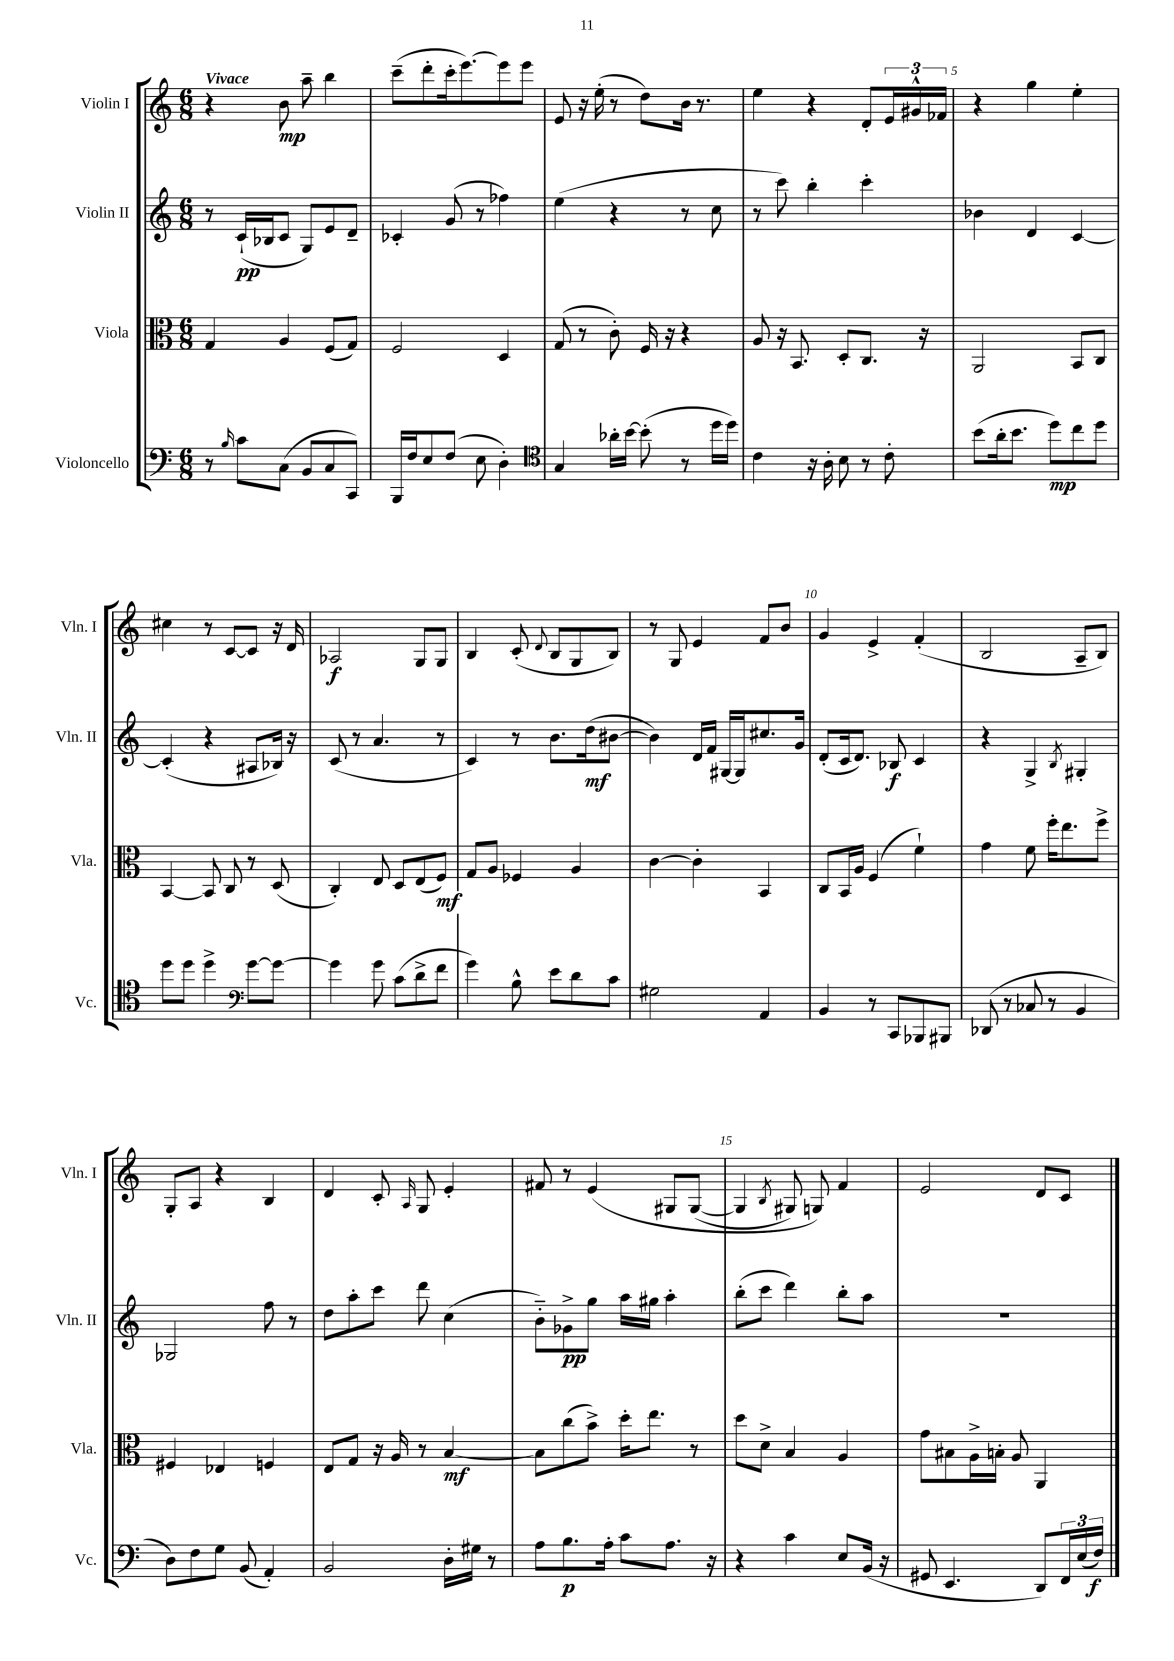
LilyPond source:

<<
\new StaffGroup <<
\new Staff = "s0" \with { instrumentName = "Violin I" shortInstrumentName = "Vln. I" } {
    \clef treble \key c \major \numericTimeSignature \time 6/8 \tempo "Vivace"
    r4 b'8\mp a''8-- b''4 |
    c'''8--( d'''8-. c'''16-. e'''8.~) e'''8 e'''8 |
    e'8 r16 e''16-.( r8 d''8) b'16 r8. |
    e''4 r4 d'8-. \tuplet 3/2 { e'16 gis'16-^ fes'16 } |
    r4 g''4 e''4-. |
    cis''4 r8 c'8~ c'8 r16 d'16 |
    aes2\f g8 g8 |
    b4 c'8-.( \appoggiatura { d'8 } b8 g8 b8) |
    r8 g8 e'4 f'8 b'8 |
    g'4 e'4-> f'4-.( |
    b2 a8-- b8) |
    g8-. a8 r4 b4 |
    d'4 c'8-. \grace { a16 } g8 e'4-. |
    fis'8 r8 e'4\( gis8 gis8~( |
    gis4 \acciaccatura { b8 } gis8) g8\) f'4 |
    e'2 d'8 c'8 \bar "|." |
}
\new Staff = "s1" \with { instrumentName = "Violin II" shortInstrumentName = "Vln. II" } {
    \clef treble \key c \major \numericTimeSignature \time 6/8
    r8 c'16-!\pp( bes16 c'8 g8) e'8 d'8-- |
    ces'4-. g'8( r8 fes''4) |
    e''4( r4 r8 c''8 |
    r8 c'''8) b''4-. c'''4-. |
    bes'4 d'4 c'4~ |
    c'4-.( r4 ais8 bes16) r16 |
    c'8( r8 a'4. r8 |
    c'4) r8 b'8. d''16\mf( bis'8~ |
    bis'4) d'16 f'16 gis16~ gis16 cis''8. g'16 |
    d'8-.( c'16 d'8.) bes8\f c'4 |
    r4 g4-> \acciaccatura { b8 } gis4-. |
    ges2 f''8 r8 |
    d''8 a''8-. c'''8 d'''8 c''4( |
    b'8-_) ges'8->\pp g''8 a''16 gis''16 a''4-. |
    b''8-.( c'''8 d'''4) b''8-. a''8 |
    R2. \bar "|." |
}
\new Staff = "s2" \with { instrumentName = "Viola" shortInstrumentName = "Vla." } {
    \clef alto \key c \major \numericTimeSignature \time 6/8
    g4 a4 f8( g8) |
    f2 d4 |
    g8( r8 c'8-.) f16 r16 r4 |
    a8 r16 b,8. d8-. c8. r16 |
    a,2 b,8 c8 |
    b,4~ b,8 c8 r8 d8( |
    c4-.) e8 d8 e8( f8\mf) |
    g8 a8 fes4 a4 |
    c'4~ c'4-. b,4 |
    c8 b,16 a16 f4( f'4-!) |
    g'4 f'8 f''16-. e''8. f''8-> |
    fis4 ees4 f4 |
    e8 g8 r16 a16 r8 b4~\mf |
    b8 c''8( b'8->) d''16-. e''8. r8 |
    d''8 d'8-> b4 a4 |
    g'8 bis8 a16-> b16-. a8 a,4 \bar "|." |
}
\new Staff = "s3" \with { instrumentName = "Violoncello" shortInstrumentName = "Vc." } {
    \clef bass \key c \major \numericTimeSignature \time 6/8
    r8 \grace { b16 } c'8 c8( b,8 c8 c,8) |
    b,,16 f16 e8 f8( e8 d4-.) |
    \clef tenor g4 aes'16-. b'16~ b'8-.( r8 d''16 d''16) |
    c'4 r16 a16-. b8 r8 c'8-. |
    b'8( a'16-. b'8. d''8\mp) c''8 d''8 |
    d''8 d''8 d''4-> \clef bass g'8~ g'8~ |
    g'4 g'8 c'8( d'8-> f'8 |
    g'4) b8-^ e'8 d'8 c'8 |
    gis2 a,4 |
    b,4 r8 c,8 bes,,8 bis,,8 |
    des,8( r8 ces8 r8 b,4 |
    d8) f8 g8 b,8( a,4-.) |
    b,2 d16-. gis16 r8 |
    a8 b8.\p a16-. c'8 a8. r16 |
    r4 c'4 e8 b,16( r16 |
    gis,8 e,4. d,8) \tuplet 3/2 { f,16 e16( f16\f) } \bar "|." |
}
>>
>>
\layout { \context { \Score \override BarNumber.break-visibility = ##(#f #t #t) barNumberVisibility = #(every-nth-bar-number-visible 5) } }
